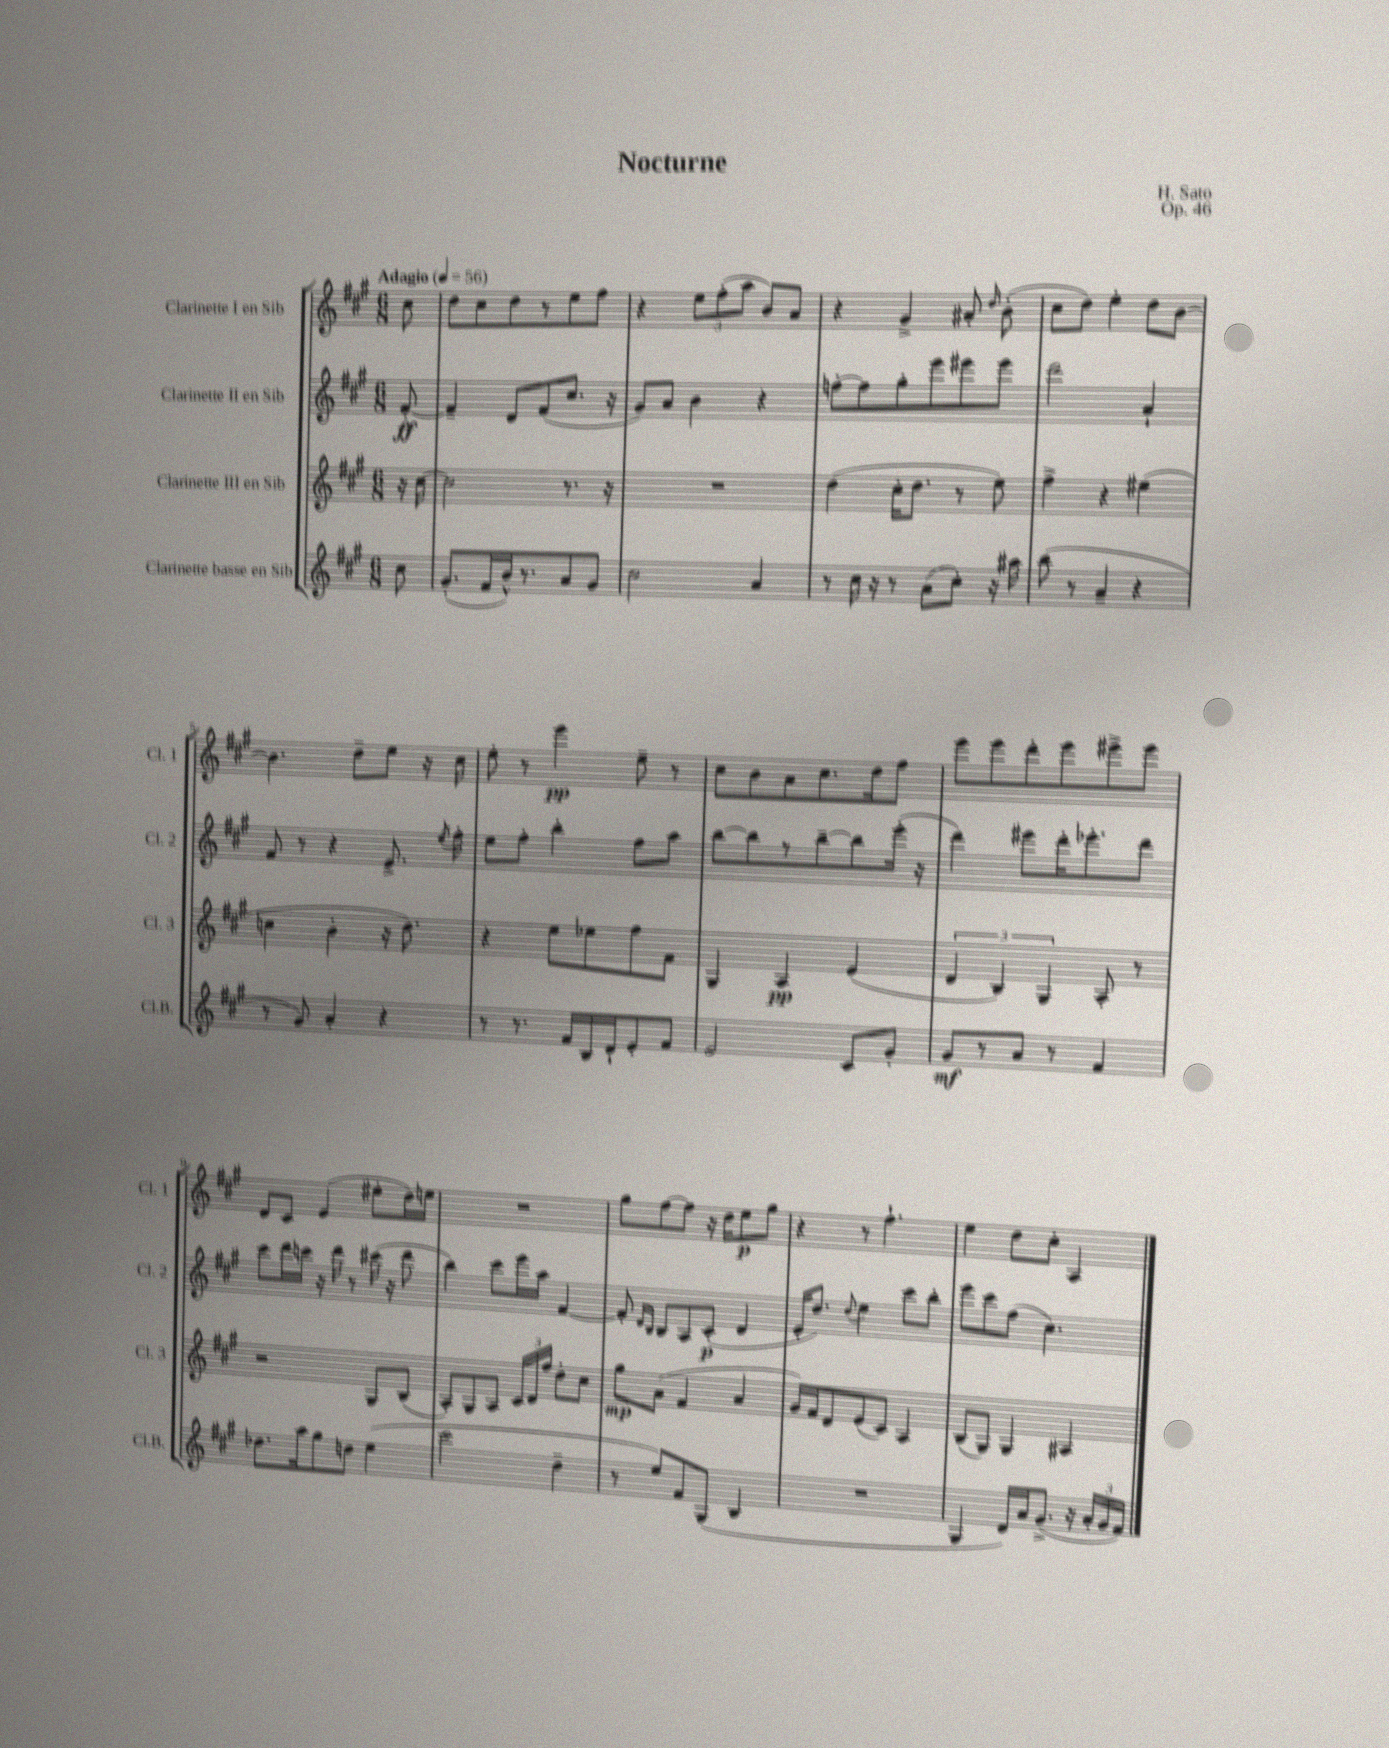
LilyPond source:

\header { title = "Nocturne" composer = "H. Sato" opus = "Op. 46" }
<<
\new StaffGroup <<
\new Staff = "s0" \with { instrumentName = "Clarinette I en Sib" shortInstrumentName = "Cl. 1" } {
    \clef treble \key a \major \numericTimeSignature \time 6/8 \partial 8 \tempo "Adagio" 4 = 56
    \autoBeamOff cis''8 |
    d''8[ cis''8 d''8 r8 e''8 fis''8] |
    r4 \tuplet 3/2 { e''8[ fis''8-.( a''8] } b'8[) a'8] |
    r4 gis'4-> ais'8-. \grace { d''16 } b'8-.( |
    cis''8[ d''8]) e''4-. d''8[ b'8]~ |
    b'4. d''8[-- e''8] r16 cis''16 |
    e''8-. r8 e'''4\pp e''8-- r8 |
    cis''8[ b'8 a'8 cis''8. d''16 fis''8] |
    e'''8[ e'''8 d'''8-. e'''8 eis'''8-> eis'''8] |
    d'8[ cis'8] e'4( eis''8[-. d''16) e''16] |
    R2. |
    gis''8[ fis''8~ fis''8] r16 d''16[ e''8\p gis''8] |
    r4 r8 fis''4.-! |
    e''4 d''8[ cis''8]-. a4 \bar "|." |
}
\new Staff = "s1" \with { instrumentName = "Clarinette II en Sib" shortInstrumentName = "Cl. 2" } {
    \clef treble \key a \major \numericTimeSignature \time 6/8 \partial 8
    \autoBeamOff fis'8~-.\ff |
    fis'4-- d'8[ fis'8( cis''8.] r16 |
    gis'8[) a'8] b'4 r4 |
    f''8[~-. f''8 gis''8-. e'''8 eis'''8 eis'''8] |
    d'''2 a'4-! |
    fis'8 r8 r4 e'8.-> \acciaccatura { e''8 } fis''16-. |
    e''8[ fis''8]-. b''4-. fis''8[ a''8] |
    b''8[~ b''8 r8 b''8~-- b''8 e'''16]-.( r16 |
    d'''4) eis'''8[ d'''16-. ees'''8.-. d'''8] |
    cis'''8[ d'''16 c'''16] r16 d'''16 r8 cis'''16( r16 d'''8 |
    b''4) cis'''8[ e'''16 a''16] fis'4~ |
    fis'8-. \grace { d'16[ b16] } b8[ a8 cis'8]-.\p( d'4 |
    e'16[-. d''8.]) \appoggiatura { d''8 } e''4 cis'''8[ b''8]-. |
    e'''8[ cis'''8 fis''8]( cis''4.) \bar "|." |
}
\new Staff = "s2" \with { instrumentName = "Clarinette III en Sib" shortInstrumentName = "Cl. 3" } {
    \clef treble \key a \major \numericTimeSignature \time 6/8 \partial 8
    \autoBeamOff r16 cis''16~ |
    cis''2 r8. r16 |
    R2. |
    d''4( cis''16[-. d''8.] r8 e''8) |
    fis''4-> r4 eis''4( |
    c''4 b'4-. r16 d''8.) |
    r4 e''8[ ees''8 fis''8 fis'8] |
    gis4 a4\pp e'4( |
    \tuplet 3/2 { d'4 b4) gis4 } a8-. r8 |
    r2 gis8[ b8]( |
    a8[-.) gis8 a8] \tuplet 3/2 { cis'16[ d'16 fis''16] } d''8[-. cis''8] |
    gis''8[\mp a'8]( fis'4 a'4 |
    gis'16[) fis'16 d'8 e'8( cis'8]) a4 |
    b8[( gis8]) gis4 ais4 \bar "|." |
}
\new Staff = "s3" \with { instrumentName = "Clarinette basse en Sib" shortInstrumentName = "Cl.B." } {
    \clef treble \key a \major \numericTimeSignature \time 6/8 \partial 8
    \autoBeamOff cis''8 |
    gis'8.[-.( fis'16 b'16-^) r8. a'8 gis'8] |
    cis''2 a'4 |
    r8 cis''16 r16 r8 a'8[( cis''8]-.) r16 ais''16 |
    b''8( r8 a'4-- r4 |
    r8 gis'8) a'4-. r4 |
    r8 r8. fis'16[ b16 d'16-! e'8-. fis'8] |
    e'2 cis'8[ gis'8]-. |
    gis'8[\mf r8 a'8] r8 fis'4 |
    des''8.[ a''16 gis''8 d''8] e''4( |
    cis'''2 d''4-- |
    r8 e''8[) fis'8 gis8]( b4 |
    R2. |
    gis4 d'16[) a'16 gis'8.]->( r16 \tuplet 3/2 { a'16[-. gis'16 fis'16]) } \bar "|." |
}
>>
>>
